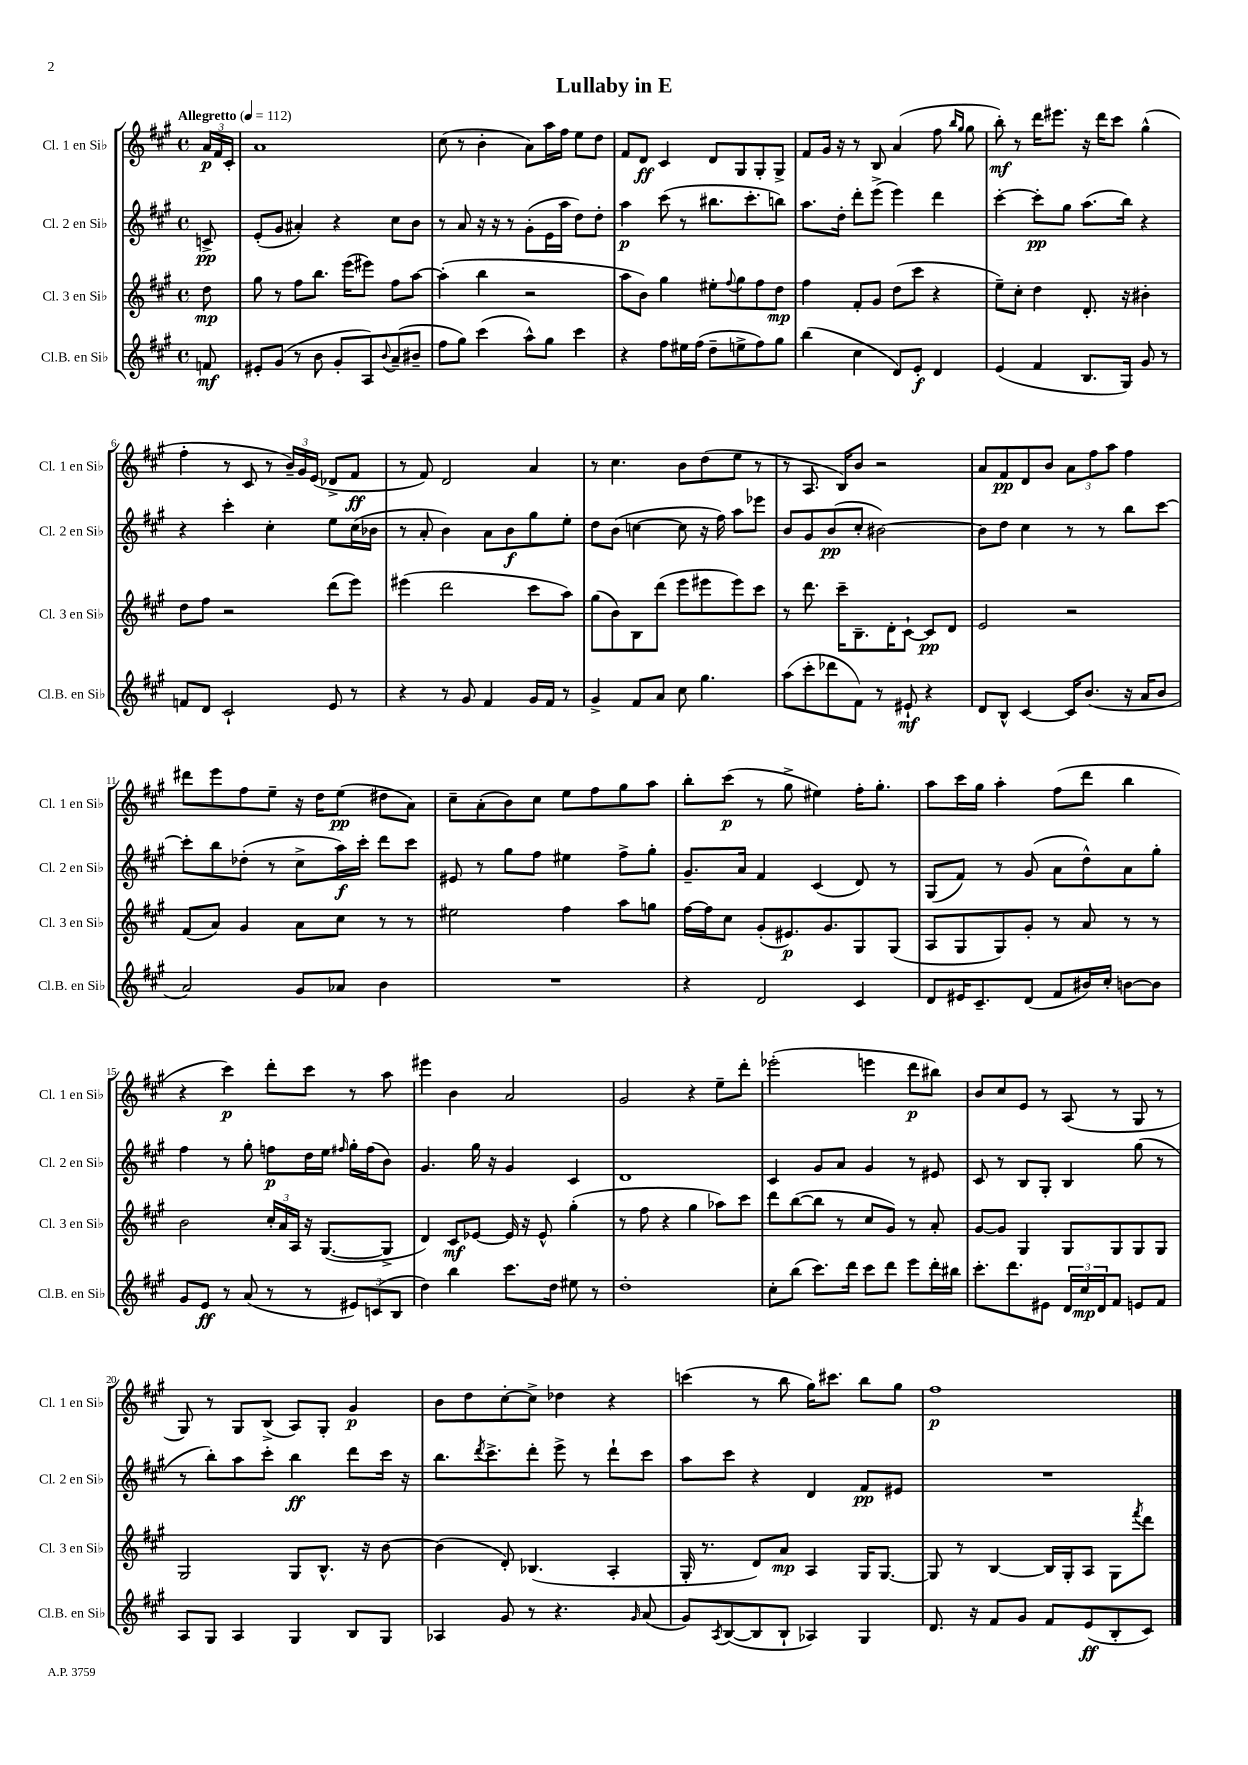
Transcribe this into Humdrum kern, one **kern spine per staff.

**kern	**dynam	**kern	**dynam	**kern	**dynam	**kern	**dynam
*part4	*part4	*part3	*part3	*part2	*part2	*part1	*part1
*staff4	*staff4	*staff3	*staff3	*staff2	*staff2	*staff1	*staff1
*I"Cl.B. en Si♭	*	*I"Cl. 3 en Si♭	*	*I"Cl. 2 en Si♭	*	*I"Cl. 1 en Si♭	*
*I'Cl.B. en Si♭	*	*I'Cl. 3 en Si♭	*	*I'Cl. 2 en Si♭	*	*I'Cl. 1 en Si♭	*
*clefG2	*	*clefG2	*	*clefG2	*	*clefG2	*
*k[f#c#g#]	*	*k[f#c#g#]	*	*k[f#c#g#]	*	*k[f#c#g#]	*
*M4/4	*	*M4/4	*	*M4/4	*	*M4/4	*
*met(c)	*	*met(c)	*	*met(c)	*	*met(c)	*
*MM112	*	*MM112	*	*MM112	*	*MM112	*
=	=	=	=	=	=	=	=
!	!	!	!	!	!	!LO:TX:a:B:t=Allegretto	!
8fn/	mf	8dd\	mp	8cn^/	pp	24a/LL	p
.	.	.	.	.	.	24f#/	.
.	.	.	.	.	.	24c#'/JJ	.
=1	=1	=1	=1	=1	=1	=1	=1
8e#X'/L	.	8gg#\	.	(8e'/L	.	1a	.
(8g#/J	.	8r	.	8g#/J	.	.	.
8r	.	8ff#\L	.	4a#X'/)	.	.	.
8b\	.	8.bb\J	.	.	.	.	.
8g#'/L	.	.	.	4r	.	.	.
.	.	(16eee\KL	.	.	.	.	.
8A/)	.	8eee#X\J)	.	.	.	.	.
8qqb/	.	.	.	.	.	.	.
(8a~/	.	8ff#\L	.	8cc#\L	.	.	.
8b#X~/J	.	[8aa\J	.	8b\J	.	.	.
=2	=2	=2	=2	=2	=2	=2	=2
8ff#\L	.	(4aa'\]	.	8r	.	(8cc#\	.
8gg#\J)	.	.	.	8a/	.	8r	.
(4ccc#\	.	4bb\	.	16r	.	4b'\	.
.	.	.	.	16r	.	.	.
.	.	.	.	8r	.	.	.
8aa^^\L)	.	2r	.	(8g#'\L	.	8a\L)	.
8gg#\J	.	.	.	16e\L	.	16aa\L	.
.	.	.	.	16aa\JJ	.	16ff#\JJ	.
4ccc#\	.	.	.	8dd\L)	.	8ee\L	.
.	.	.	.	8dd'\J	.	8dd\J	.
=3	=3	=3	=3	=3	=3	=3	=3
4r	.	8aa\L	.	4aa\	p	8f#/L	.
.	.	8b\J)	.	.	.	8d/J	ff
8ff#\L	.	4gg#\	.	(8ccc#\	.	4c#/	.
16ee#X\L	.	.	.	8r	.	.	.
(16ff#\JJ	.	.	.	.	.	.	.
8dd~\L	.	8ee#X'\L	.	8.bb#X\L	.	8d/L	.
.	.	8qqff#/	.	.	.	.	.
8een^\	.	8gg#\	.	.	.	8G#/	.
.	.	.	.	8.ccc#'\	.	.	.
8ff#\)	.	8ff#\	.	.	.	8G#'/	.
8gg#\J	.	8dd\J	mp	8bbn\J)	.	8G#^/J	.
=4	=4	=4	=4	=4	=4	=4	=4
(4bb\	.	4ff#\	.	8.aa\L	.	8f#/L	.
.	.	.	.	.	.	16g#/Jk	.
.	.	.	.	16dd'\Jk	.	16r	.
4cc#\	.	8f#'/L	.	8ddd'\L	.	8r	.
.	.	8g#/J	.	(8eee^\J	.	8B/	.
8d/L)	.	(8dd\L	.	4eee\)	.	(4a/	.
8e'/J	f	8ccc#\J	.	.	.	.	.
4d/	.	4r	.	4ddd\	.	8ff#\	.
.	.	.	.	.	.	16qqbb/LL	.
.	.	.	.	.	.	16qqgg#/JJ	.
.	.	.	.	.	.	8gg#\	.
=5	=5	=5	=5	=5	=5	=5	=5
(4e/	.	8ee~\L)	.	[4ccc#'\	.	8bb'\)	mf
.	.	8cc#'\J	.	.	.	8r	.
4f#/	.	4dd\	.	8ccc#'\L]	pp	16ddd\KL	.
.	.	.	.	.	.	8.eee#X\J	.
.	.	.	.	8gg#\J	.	.	.
8.B/L	.	8.d'/	.	(8.aa\L	.	16r	.
.	.	.	.	.	.	16ddd\KL	.
.	.	.	.	.	.	8ccc#\J	.
16G#/Jk)	.	16r	.	16bb\Jk)	.	.	.
8g#/	.	4b#X'\	.	4r	.	(4gg#^^\	.
8r	.	.	.	.	.	.	.
!!LO:LB:g=z
=6	=6	=6	=6	=6	=6	=6	=6
8fn/L	.	8dd\L	.	4r	.	4ff#'\	.
8d/J	.	8ff#\J	.	.	.	.	.
2c#`/	.	2r	.	4ccc#'\	.	8r	.
.	.	.	.	.	.	8c#/	.
.	.	.	.	4cc#'\	.	8r	.
.	.	.	.	.	.	24b~/LL)	.
.	.	.	.	.	.	24g#/	.
.	.	.	.	.	.	(24e/JJ	.
8e/	.	(8ddd\L	.	8ee\L	.	8d-X^/L	.
8r	.	8eee\J)	.	(16cc#\L	.	8f#/J	ff
.	.	.	.	16b-X\JJ	.	.	.
=7	=7	=7	=7	=7	=7	=7	=7
4r	.	(4eee#X\	.	8r	.	8r	.
.	.	.	.	8a'/	.	8f#/)	.
8r	.	2ddd\	.	4b\)	.	2d/	.
8g#/	.	.	.	.	.	.	.
4f#/	.	.	.	8a\L	.	.	.
.	.	.	.	8b\	f	.	.
16g#/LL	.	8ccc#\L	.	8gg#\	.	4a/	.
16f#/JJ	.	.	.	.	.	.	.
8r	.	8aa\J)	.	8ee'\J	.	.	.
=8	=8	=8	=8	=8	=8	=8	=8
4g#^/	.	(8gg#\L	.	8dd\L	.	8r	.
.	.	8b\)	.	(8b\J	.	4.cc#\	.
8f#/L	.	8B\	.	[4ccn\	.	.	.
8a/J	.	(8ddd\J	.	.	.	.	.
8cc#\	.	8eee\L	.	8cc\]	.	8b\L	.
4.gg#\	.	8eee#X\	.	16r	.	(8dd\	.
.	.	.	.	16ff#\)	.	.	.
.	.	8eee#\)	.	8aa\L	.	8ee\J	.
.	.	8ccc#\J	.	8eee-X\J	.	8r	.
=9	=9	=9	=9	=9	=9	=9	=9
(8aa\L	.	8r	.	8b/L	.	8r	.
8ccc#'\	.	8.ddd\	.	8g#/	.	8.A/	.
8ddd-X\	.	.	.	(8b/	pp	.	.
.	.	16ccc#~\KL	.	.	.	16B/KL)	.
8f#\J)	.	8.B~\	.	8cc#'/J	.	8b/J	.
8r	.	.	.	[2b#X\)	.	2r	.
.	.	16d'\K	.	.	.	.	.
8e#X`/	mf	[8c#`\J	.	.	.	.	.
4r	.	8c#/L]	pp	.	.	.	.
.	.	8d/J	.	.	.	.	.
=10	=10	=10	=10	=10	=10	=10	=10
8d/L	.	2e/	.	8b#\L]	.	8a/L	.
8B^^/J	.	.	.	8dd\J	.	8f#/	pp
[4c#/	.	.	.	4cc#\	.	8d/	.
.	.	.	.	.	.	8b/J	.
16c#/KL]	.	2r	.	8r	.	12a\L	.
(8.b/J	.	.	.	.	.	.	.
.	.	.	.	.	.	12ff#\	.
.	.	.	.	8r	.	.	.
.	.	.	.	.	.	12aa\J	.
16r	.	.	.	8bb\L	.	4ff#\	.
16a/KL	.	.	.	.	.	.	.
8b/J	.	.	.	[8ccc#\J	.	.	.
!!LO:LB:g=z
=11	=11	=11	=11	=11	=11	=11	=11
2a/)	.	(8f#/L	.	8ccc#'\L]	.	8ddd#X\L	.
.	.	8a/J)	.	8bb\	.	8eee\	.
.	.	4g#/	.	(8dd-X'\J	.	8ff#\	.
.	.	.	.	8r	.	8ee~\J	.
8g#/L	.	8a\L	.	8cc#^\L	.	16r	.
.	.	.	.	.	.	16dd\KL	.
8a-X/J	.	8cc#\J	.	16aa\L)	f	(8ee\J	pp
.	.	.	.	16ccc#'\JJ	.	.	.
4b\	.	8r	.	8ddd\L	.	8dd#X\L	.
.	.	8r	.	8ccc#\J	.	8a\J)	.
=12	=12	=12	=12	=12	=12	=12	=12
1r	.	2ee#X\	.	8e#X/	.	8cc#~\L	.
.	.	.	.	8r	.	(8a'\	.
.	.	.	.	8gg#\L	.	8b\)	.
.	.	.	.	8ff#\J	.	8cc#\J	.
.	.	4ff#\	.	4ee#X\	.	8ee\L	.
.	.	.	.	.	.	8ff#\	.
.	.	8aa\L	.	8ff#^\L	.	8gg#\	.
.	.	8ggn\J	.	8gg#'\J	.	8aa\J	.
=13	=13	=13	=13	=13	=13	=13	=13
4r	.	[16ff#\LL	.	8.g#~/L	.	8bb'\L	.
.	.	16ff#\J]	.	.	.	.	.
.	.	8cc#\J	.	.	.	(8ccc#\J	p
.	.	.	.	16a/Jk	.	.	.
2d/	.	(8g#'/L	.	4f#/	.	8r	.
.	.	8.e#X/)	p	.	.	8gg#^\	.
.	.	.	.	(4c#/	.	4ee#X\)	.
.	.	8.g#/	.	.	.	.	.
4c#/	.	8G#/	.	8d/)	.	16ff#'\KL	.
.	.	.	.	.	.	8.gg#'\J	.
.	.	(8G#/J	.	8r	.	.	.
=14	=14	=14	=14	=14	=14	=14	=14
8d/L	.	8A/L	.	(8G#/L	.	8aa\L	.
16e#X/K	.	8G#/	.	8f#/J)	.	16ccc#\L	.
8.c#~/	.	.	.	.	.	16gg#\JJ	.
.	.	8G#/)	.	8r	.	4aa'\	.
(8d/J	.	8g#'/J	.	(8g#/	.	.	.
8f#/L	.	8r	.	8a\L	.	(8ff#\L	.
16b#X/L)	.	8a/	.	8dd^^\)	.	8ddd\J	.
16cc#'/JJ	.	.	.	.	.	.	.
[8bn\L	.	8r	.	8a\	.	4bb\	.
8b\J]	.	8r	.	8gg#'\J	.	.	.
!!LO:LB:g=z
=15	=15	=15	=15	=15	=15	=15	=15
8g#/L	.	2b\	.	4ff#\	.	4r	.
8e/J	ff	.	.	.	.	.	.
8r	.	.	.	8r	.	4ccc#\)	p
(8a/	.	.	.	8gg#'\	.	.	.
8r	.	24cc#'/LL	.	8ffn\L	p	8ddd'\L	.
.	.	24a/	.	.	.	.	.
.	.	24A/JJ	.	.	.	.	.
8r	.	16r	.	16dd\L	.	8ccc#\J	.
.	.	([8.G#/L	.	16ee\JJ	.	.	.
.	.	.	.	16qqff#X/	.	.	.
12e#X/L)	.	.	.	16gg#'\LL	.	8r	.
.	.	.	.	(16ff#\J	.	.	.
(12cn/	.	.	.	.	.	.	.
.	.	8G#^/J]	.	8b\J)	.	8aa\	.
12B/J	.	.	.	.	.	.	.
=16	=16	=16	=16	=16	=16	=16	=16
4dd\)	.	4d/)	.	4.g#/	.	4eee#X\	.
4bb\	.	8c#/L	mf	.	.	4b\	.
.	.	[8e-X/J	.	16gg#\	.	.	.
.	.	.	.	16r	.	.	.
8.ccc#\L	.	16e-/]	.	4g#/	.	2a/	.
.	.	16r	.	.	.	.	.
.	.	8e-^^/	.	.	.	.	.
16dd\Jk	.	.	.	.	.	.	.
8ee#X\	.	(4gg#'\	.	4c#/	.	.	.
8r	.	.	.	.	.	.	.
=17	=17	=17	=17	=17	=17	=17	=17
1dd'	.	8r	.	1d	.	2g#/	.
.	.	8ff#\	.	.	.	.	.
.	.	4r	.	.	.	.	.
.	.	4gg#\	.	.	.	4r	.
.	.	8aa-X\L)	.	.	.	8ee~\L	.
.	.	8ccc#\J	.	.	.	8ddd'\J	.
=18	=18	=18	=18	=18	=18	=18	=18
8cc#'\L	.	8ddd\L	.	4c#/	.	(2eee-X'\	.
(8bb\J	.	([8bb\	.	.	.	.	.
8.ccc#\L)	.	8bb\J]	.	8g#/L	.	.	.
.	.	8r	.	8a/J	.	.	.
16ddd\Jk	.	.	.	.	.	.	.
8ccc#\L	.	8cc#/L	.	4g#/	.	4eeen\	.
8ddd\J	.	8g#/J)	.	.	.	.	.
8eee\L	.	8r	.	8r	.	8ddd\L	p
16ddd'\L	.	8a'/	.	8e#X/	.	8bb#X\J)	.
16bb#X\JJ	.	.	.	.	.	.	.
=19	=19	=19	=19	=19	=19	=19	=19
8.ccc#'\L	.	[8g#/L	.	8c#/	.	8b/L	.
.	.	8g#/J]	.	8r	.	8cc#/	.
8.ddd\	.	.	.	.	.	.	.
.	.	4G#/	.	8B/L	.	8e/J	.
8e#X\J	.	.	.	8G#'/J	.	8r	.
24d/LL	.	8G#/L	.	4B/	.	(8A/	.
24cc#/	mp	.	.	.	.	.	.
24d/J	.	.	.	.	.	.	.
8f#/J	.	8G#/	.	.	.	8r	.
8en/L	.	8G#/	.	(8gg#\	.	8G#/	.
8f#/J	.	8G#/J	.	8r	.	8r	.
!!LO:LB:g=z
=20	=20	=20	=20	=20	=20	=20	=20
8A/L	.	2G#/	.	8r	.	8G#/)	.
8G#/J	.	.	.	8bb'\L)	.	8r	.
4A/	.	.	.	8aa\	.	8G#/L	.
.	.	.	.	8ccc#'\J	.	(8B^/J	.
4G#/	.	8G#/L	.	4bb\	ff	8A/L)	.
.	.	8.B^^/J	.	.	.	8G#'/J	.
8B/L	.	.	.	8ddd\L	.	4g#/	p
.	.	16r	.	.	.	.	.
8G#/J	.	[8b\	.	16ccc#\Jk	.	.	.
.	.	.	.	16r	.	.	.
=21	=21	=21	=21	=21	=21	=21	=21
4A-X/	.	(4b\]	.	8.bb\L	.	8b\L	.
.	.	.	.	.	.	8dd\	.
.	.	.	.	8qddd/	.	.	.
.	.	.	.	8.ccc#^\	.	.	.
8g#/	.	8d'/)	.	.	.	[8cc#'\	.
8r	.	(4.B-X/	.	8ddd'\J	.	8cc#^\J]	.
4.r	.	.	.	8eee^\	.	4dd-X\	.
.	.	.	.	8r	.	.	.
.	.	4A'/	.	8ddd`\L	.	4r	.
16qqg#/	.	.	.	.	.	.	.
(8a/	.	.	.	8ccc#\J	.	.	.
=22	=22	=22	=22	=22	=22	=22	=22
8g#/L)	.	16G#'/	.	8aa\L	.	(4cccn\	.
.	.	8.r	.	.	.	.	.
8qA/	.	.	.	.	.	.	.
([8B/	.	.	.	8ccc#\J	.	.	.
8B/]	.	8d/L)	.	4r	.	8r	.
8B`/J	.	8a/J	mp	.	.	8bb\	.
4A-X/)	.	4A/	.	4d/	.	16gg#\KL)	.
.	.	.	.	.	.	8.ccc#X\J	.
4G#/	.	16G#/KL	.	8f#/L	pp	8bb\L	.
.	.	[8.G#/J	.	.	.	.	.
.	.	.	.	8e#X/J	.	8gg#\J	.
=23	=23	=23	=23	=23	=23	=23	=23
8.d/	.	8G#/]	.	1r	.	1ff#	p
.	.	8r	.	.	.	.	.
16r	.	.	.	.	.	.	.
8f#/L	.	[4B/	.	.	.	.	.
8g#/J	.	.	.	.	.	.	.
8f#/L	.	16B/LL]	.	.	.	.	.
.	.	16G#'/J	.	.	.	.	.
(8e/	ff	8A/J	.	.	.	.	.
8B'/	.	8G#\L	.	.	.	.	.
.	.	8qfff#/	.	.	.	.	.
8c#/J)	.	8ddd\J	.	.	.	.	.
==	==	==	==	==	==	==	==
*-	*-	*-	*-	*-	*-	*-	*-
